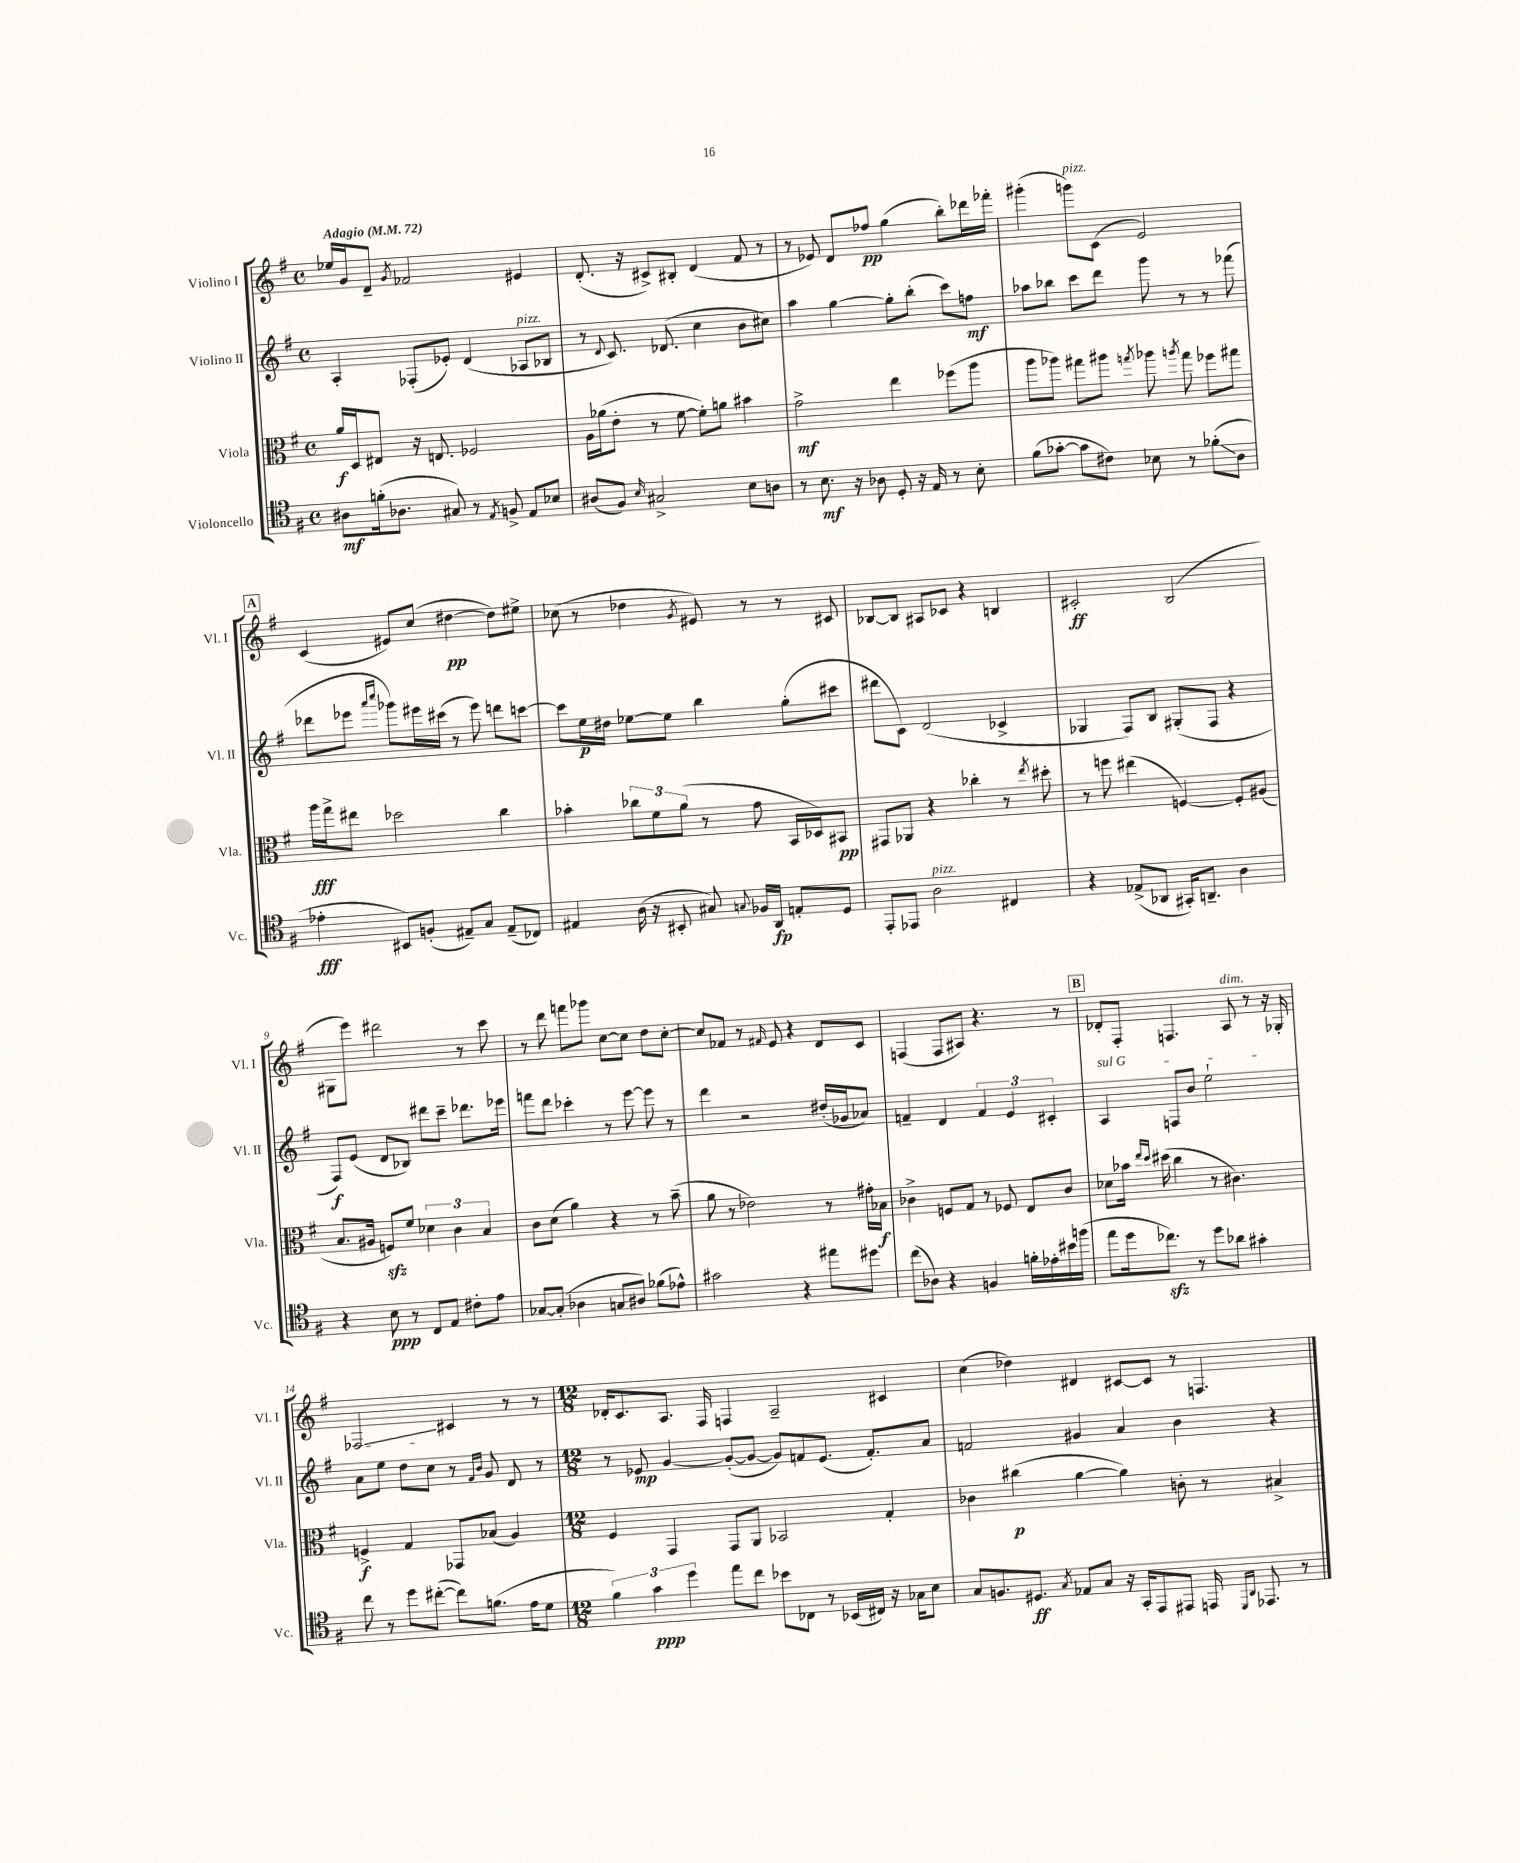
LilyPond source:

<<
\new StaffGroup <<
\new Staff = "s0" \with { instrumentName = "Violino I" shortInstrumentName = "Vl. I" } {
    \clef treble \key g \major \defaultTimeSignature \time 4/4 \tempo "Adagio" 4 = 72
    \autoBeamOff ees''16[ g'16 d'8]-- \acciaccatura { g'8 } fes'2 eis'4 |
    d'8.-.( r16 cis'8[->) bis8]-. d'4( fis'8 r8 |
    r8 ees'8) d'8[ fes''8]\pp g''4( b''8[-.) des'''16 fes'''16]-. |
    gis'''4-.( g'''8[^\markup { \italic "pizz." }) c'8]( e'2) |
    \mark \markup { \box "A" } c'4( eis'8[) c''8]( dis''4~\pp dis''8[) eis''8]-> |
    ces''8( r8 des''4 \acciaccatura { g'8 } eis'8) r8 r8 cis'8 |
    bes8[~ bes8] ais8[ ces'8] r4 b4 |
    cis'2-.\ff b2( |
    gis8[ e'''8]) dis'''2 r8 c'''8 |
    r8 d'''8 f'''8[ ges'''8] c''8[~ c''8] d''8[ c''8]~-. |
    c''8[ fes'8] r8 \grace { fis'16 } e'8 r4 d'8[ c'8] |
    f4( f8[ ais8]) r4. r8 |
    \mark \markup { \box "B" } des'8[-. fis8]-. f4. a8^\markup { \italic "dim." } r8 r16 ges16-. |
    fes2\glissando cis'4 r8 r8 |
    \numericTimeSignature \time 12/8 des'16[-. c'8. a8.] fis16 f4 a2-- cis'4 |
    c''4( des''4) dis'4 cis'8[~ cis'8] r8 f4. \bar "|." |
}
\new Staff = "s1" \with { instrumentName = "Violino II" shortInstrumentName = "Vl. II" } {
    \clef treble \key g \major \defaultTimeSignature \time 4/4
    \autoBeamOff a4-. fes8[-.( ees'8]-.) d'4( aes8[^\markup { \italic "pizz." } bes8] |
    r8 \appoggiatura { d'8 } c'8.) des'8.( c''4 b'8[ cis''8]) |
    a''4 g''4~ g''8[-. b''8]-.( c'''8[) f''8]\mf |
    aes''8[ bes''8] c'''8[ d'''8] g'''8 r8 r8 fes'''8( |
    \mark \markup { \box "A" } des'''8[ ees'''8] \grace { a'''16[ c''''16] } ges'''8[) eis'''16 cis'''16]( r8 eis'''8) d'''8[ c'''8]~ |
    c'''8[ e''16\p dis''16] ees''8[~ ees''8] b''4 g''8[-.( cis'''8] |
    dis'''8[ c'8]) d'2( ces'4-> |
    ges4 fis8[) b8] gis8[-.( fis8] r4 |
    fis8[\f) e'8]( d'8[ bes8]) dis'''8[ c'''8]-- des'''8.[ ees'''16] |
    f'''8[ d'''8] ces'''4-. r8 e'''8~ e'''8 r8 |
    d'''4 r2 dis''16[-.( ges'16 aes'8]) |
    f'4-- d'4 \tuplet 3/2 { f'4 e'4 cis'4-. } |
    \mark \markup { \box "B" } \once \override TextSpanner.bound-details.left.text = \markup { \italic "sul G" } a4\startTextSpan f8[ b'8] e''2-! |
    a'8[ e''8] d''8[ c''8]\stopTextSpan r8 \grace { fis'16[ b'16] } g'8 d'8 r8 |
    \numericTimeSignature \time 12/8 r8 ees'8\mp g'4~ g'8[~-.( g'8]~ g'8[) f'8 ees'8.]( f'8.[-.) a'8] |
    f'2 gis'4 a'4 b'4 r4 \bar "|." |
}
\new Staff = "s2" \with { instrumentName = "Viola" shortInstrumentName = "Vla." } {
    \clef alto \key g \major \defaultTimeSignature \time 4/4
    \autoBeamOff a'16[\f d16 eis8] r16 e8. fes2 |
    a16[ aes'16( e'8]-. r8 fis'8~ fis'8[-.) a'8] bis'4 |
    g'2->\mf e''4 fes''8[( a''8] |
    a''8[ aes''8]) gis''8[ ais''8] \acciaccatura { g''8 } aes''8 \acciaccatura { a''8 } g''8 fes''8[ gis''8] |
    \mark \markup { \box "A" } a''16[\fff g''16-> eis''8] des''2 c''4 |
    bes'4-. \tuplet 3/2 { ces''8[ fis'8 a'8]( } r8 g'8 b,16[ des16) bis,8]\pp |
    gis,8[ aes,8] r4 ces''4-. r8 \acciaccatura { e''8 } dis''8-. |
    r8 f''8 eis''4( f4~) f8[-. ais8]( |
    b8.[ ais16] f8[\sfz) fis'8] \tuplet 3/2 { des'4 c'4 b4 } |
    c'8[ d'8]( a'4) r4 r8 b'8--( |
    a'8 r8 ees'2) r8 gis'16[-. bes16]\f |
    ces'4-> f8[ g8] r8 fes8 e8[ ces'8] |
    \mark \markup { \box "B" } des'8[ bes'16] \grace { e''16[ d''16] } dis''16( c''4 r8 cis'4.) |
    f4->\f g4 ges,8[ bes8]( a4) |
    \numericTimeSignature \time 12/8 fis4 g,4 g,8[ a,8] bes,2 g4-. |
    ces'4 cis''4\p( a'4~ a'4) c'8-. r8 bis4-> \bar "|." |
}
\new Staff = "s3" \with { instrumentName = "Violoncello" shortInstrumentName = "Vc." } {
    \clef tenor \key g \major \defaultTimeSignature \time 4/4
    \autoBeamOff ais8[\mf f'16-.( aes8.] gis8) r8 \acciaccatura { e8 } f8-> e8[ bes8] |
    ais8[( fis8]) \grace { b16 } gis2-> b8[ a8] |
    r8 b8.\mf r16 aes8 d8-. r16 e16 r8 b8-. |
    fis'8[( ges'8]~-. ges'8[ cis'8]) bes8 r8 fes'8[-.\glissando( a8] |
    \mark \markup { \box "A" } ees'4-.\fff bis,8[) f8]-.( eis8[--) g8] eis8[--( ces8]) |
    eis4 a16( r16 bis,8-. gis8) \appoggiatura { g8 } fes16[ a,16]\fp e8[-. d8] |
    e,8[-. ees,8] a2^\markup { \italic "pizz." } cis4 |
    r4 ees8[->( aes,8] gis,16[-.) a,8.]-- a4 |
    r4 b8\ppp r8 c8[ e8] cis'8[-. e'8] |
    ges8[~ ges8]-.( aes4 g8[ ais8]) fes'8[( ees'8]-^) |
    gis'2 r4 eis''8[ dis''8] |
    c''8[( aes8]) r4 f4 f'16[-. ees'16-. bis'16 f''16]( |
    \mark \markup { \box "B" } e''8[ d''16 ces''8.]\sfz) r8 d''8[ aes'8] gis'4-. |
    c''8 r8 d''8[ cis''8]~-.( cis''8[) f'8.]( e'16[ d'8] |
    \numericTimeSignature \time 12/8 \tuplet 3/2 { fis'4) g'4\ppp d''4 } e''8[ c''8] bes'8[ ces8] r8 bes,16[( cis16]) r16 ges16[ b8] |
    g8[ f8. dis8.]\ff \acciaccatura { g8 } ees8[ g8] r16 g,16[-. e,8 eis,8] e,16 \grace { d,16[ a,16] } ees,8. r8 \bar "|." |
}
>>
>>
